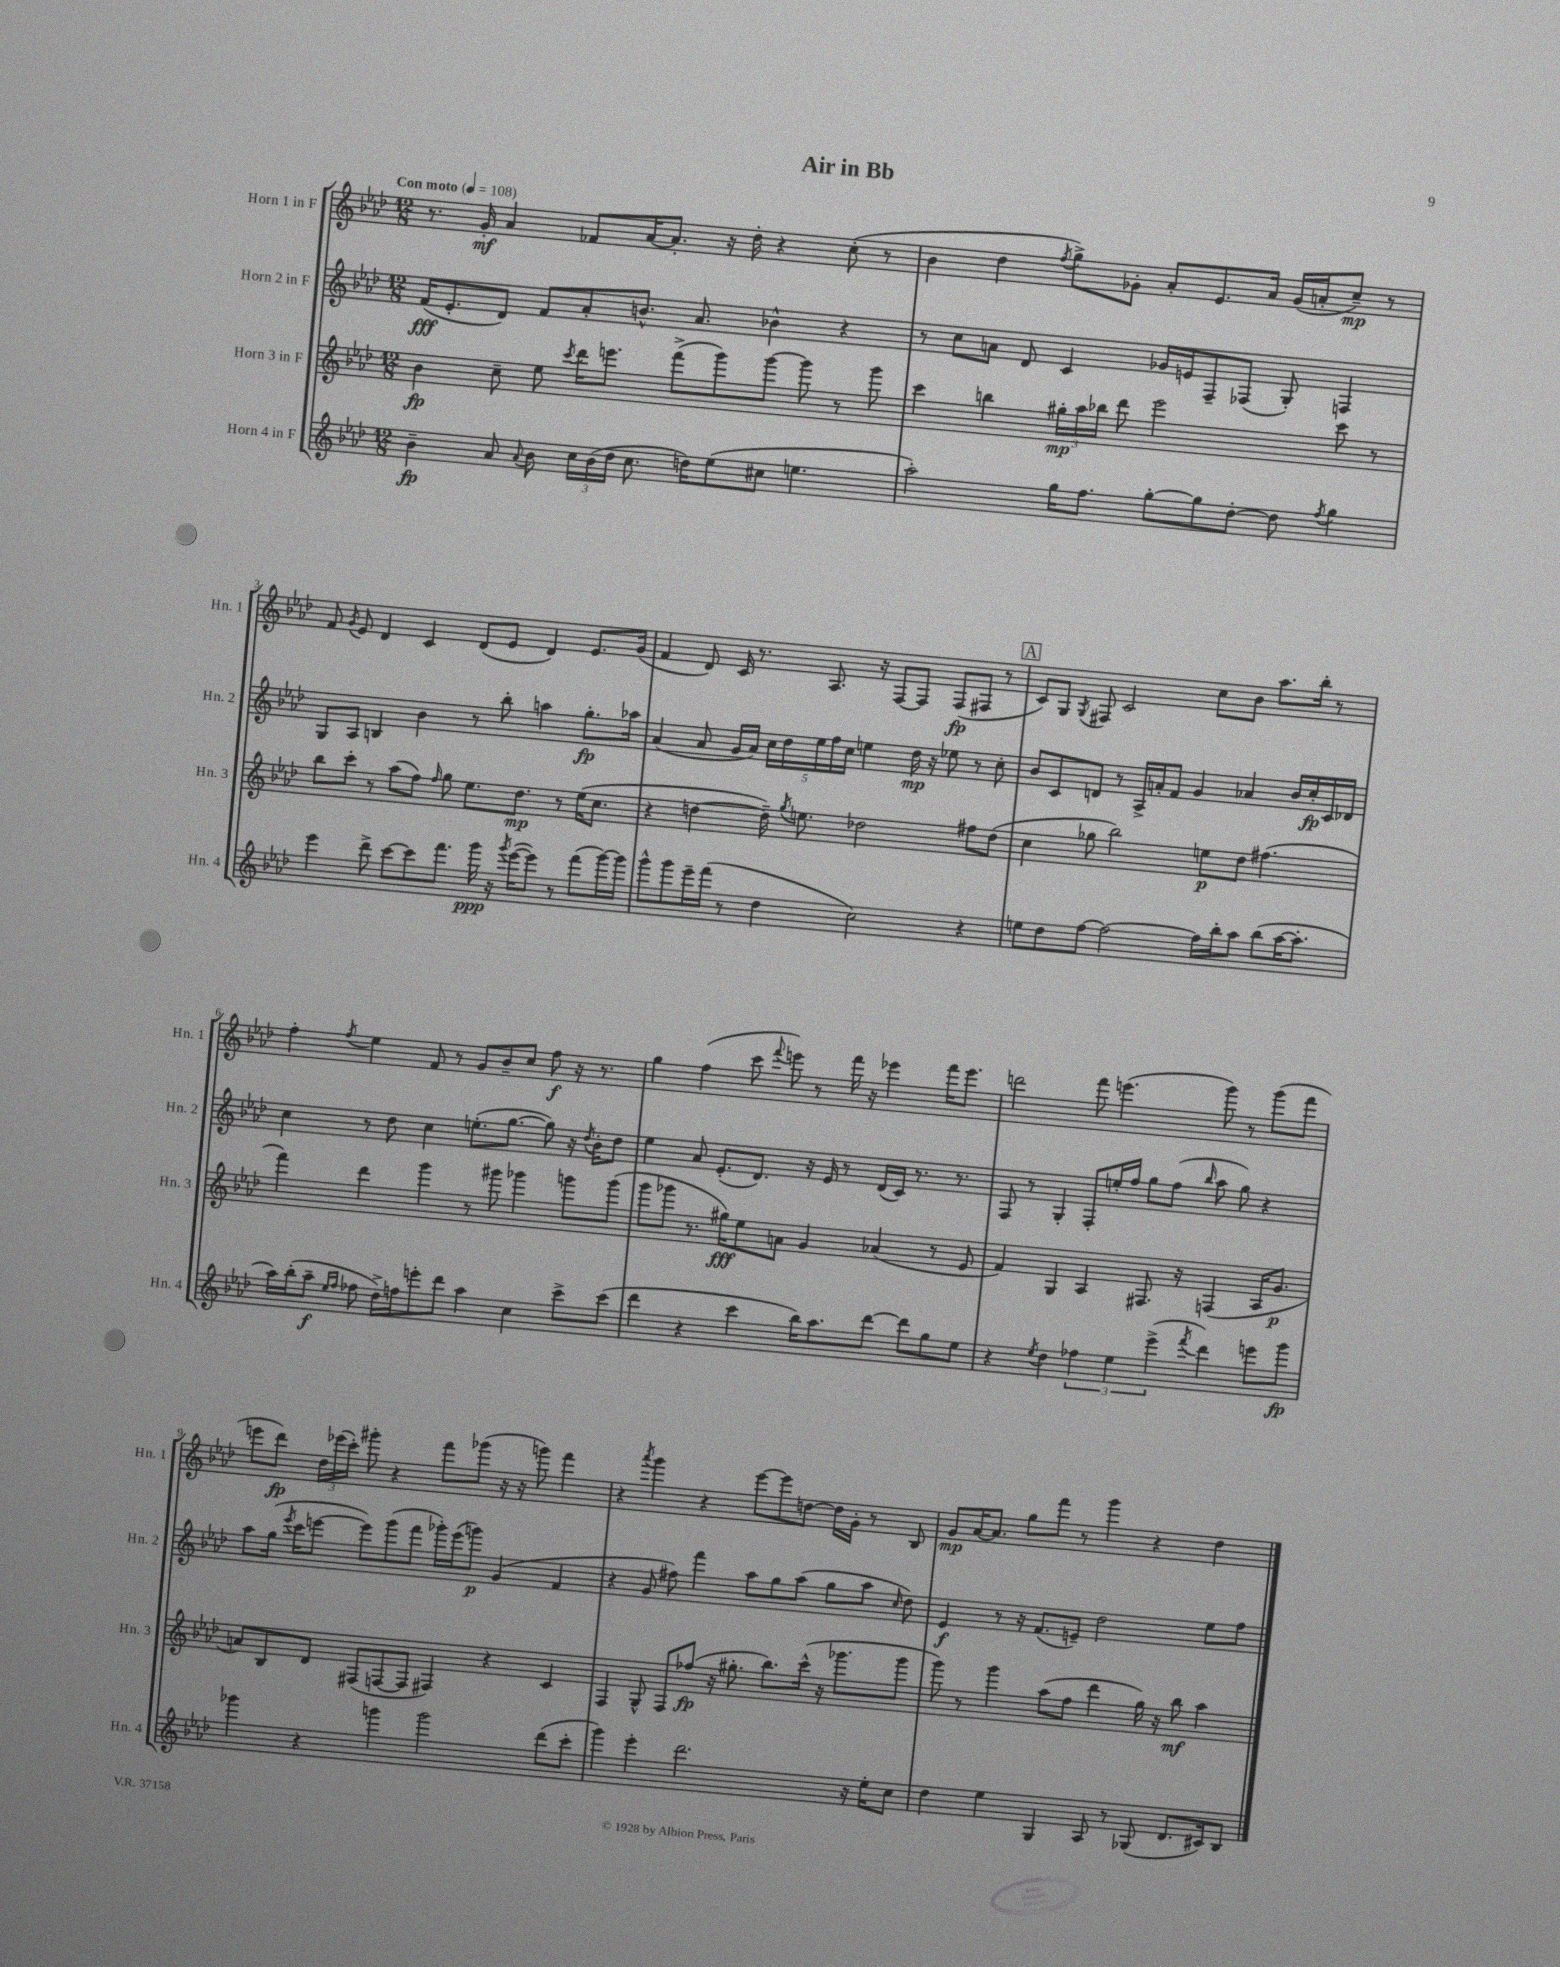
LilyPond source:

\header { title = "Air in Bb" }
<<
\new StaffGroup <<
\new Staff = "s0" \with { instrumentName = "Horn 1 in F" shortInstrumentName = "Hn. 1" } {
    \clef treble \key aes \major \numericTimeSignature \time 12/8 \tempo "Con moto" 4 = 108
    \autoBeamOff r8. g'16-.\mf aes'4 fes'8[ aes'16~ aes'8.]-. r16 des''16-. r4 c''8-.( r8 |
    bes'4 des''4 \acciaccatura { f''8 } g''8[->) ges'8]-. aes'8[-. ees'8. aes'16] ges'16[( a'16-. c''8]--\mp) r8 |
    f'8 \acciaccatura { g'8 } ees'8 des'4 c'4 des'8[( ees'8] des'4) ees'8.[ g'16]( |
    f'4 des'8) c'16 r8. aes8. r16 f8[~ f8] f8[\fp( fis8] r8 |
    \mark \markup { \box "A" } c'8[) g8] \acciaccatura { g8 } fis8 c'2 c''8[ bes'8] aes''8.[ bes''16]-. r8 |
    f''4-. \acciaccatura { f''8 } ees''4 f'8 r8 g'8[ bes'8-- c''8] f''8\f r16 r8. |
    g''4 f''4( c'''8 \appoggiatura { f'''8 } e'''8) r8 f'''16 r16 ees'''4 f'''16[ ees'''8.] |
    d'''2 f'''8 e'''4.( g'''8) r8 g'''8[( f'''8] |
    e'''8[ des'''8]\fp) \tuplet 3/2 { des''16[ ees'''16( c'''16]-.) } gis'''8-. r4 f'''8[ ges'''8]( r16 r16 g'''8) f'''4 |
    r4 \acciaccatura { aes'''8 } g'''4 r4 ees'''8[~ ees'''8 d''8]~ d''16[ g'16]-. r8 bes8 |
    g'8[\mp aes'16~ aes'8.] g''8[ f'''8] r8 g'''4 r4 des''4 \bar "|." |
}
\new Staff = "s1" \with { instrumentName = "Horn 2 in F" shortInstrumentName = "Hn. 2" } {
    \clef treble \key aes \major \numericTimeSignature \time 12/8
    \autoBeamOff f'16[\fff( ees'8.-. des'8]) f'8[ aes'8-. b'8.]-^ aes'8. bes'4-^ r4 |
    r8 c''8[ a'8] des'8 c'4 ges'16[ e'16 f8-- fes8]( g8-.) f4 |
    g8[ aes8] b4 bes'4 r8 bes''8-. a''4 g''8.[-.\fp aes''16] |
    aes'4( aes'8 g'16[ aes'16]) \tuplet 5/4 { c''16[ des''16 ees''16 f''16 c''16] } e''4 des''16\mp r16 ees''8 r8 c''8-. |
    \mark \markup { \box "A" } bes'8[ c'8 d'8] r8 aes16[-> a'16-. f'8] g'4 aes'4 bes'16[ c''16-.\fp c'16 des'16] |
    c''4 r8 des''8 c''4 e''8.[-.( g''8.]~ g''8) r16 \acciaccatura { des''8 } bes'16[-. des''8] |
    ees''4 aes'8 ees'8.[-.( des'8.]) r16 ees'16 r8 des'16[( c'16]) r8. r8. |
    f8 r8 g4-. f8[-. e''16-. f''16] g''8[ f''8]( \grace { bes''16 } aes''8 g''8) r4 |
    aes''8[ g''16]( \acciaccatura { ees'''8 } c'''16[ e'''8]~ e'''8[) g'''8( f'''8] ges'''16[-.) e'''16( g'''8]\p) g'4( f'4 |
    r4 g'8 fis''8) f'''4 aes''8[ g''8 aes''8]( g''8[ aes''8] \grace { c''16 } des''8) |
    ees'4\f r8 r16 f'8.[( e'8]--) des''2 ees''8[ f''8] \bar "|." |
}
\new Staff = "s2" \with { instrumentName = "Horn 3 in F" shortInstrumentName = "Hn. 3" } {
    \clef treble \key aes \major \numericTimeSignature \time 12/8
    \autoBeamOff bes'4\fp c''8-- ees''8 \acciaccatura { c'''8 } des'''16[ e'''8.] f'''8[->( g'''8) g'''8]~ g'''8 r8 g'''8 |
    c'''4 b''4 \tuplet 3/2 { gis''16[-.\mp aes''16 bes''16] } des'''8 ees'''2 c'''8 r8 |
    bes''8[ c'''8]-. r8 aes''8[( f''8]) \grace { f''16 } g''8 ees''8.[ des''8.]\mp r8 ees''16[( c''8.] |
    r4 d''4~ d''16--) \acciaccatura { g''8 } e''8. des''2 fis''8[ des''8]( |
    \mark \markup { \box "A" } c''4 ges''8 bes''2) e''8[\p des''8] fis''4.( |
    f'''4) des'''4 g'''4 r8 gis'''8 ges'''4 g'''8[ g'''8]( |
    g'''8[ ges'''8] r8. gis''16[\fff) ees''8 a'8] g'4 aes'4( r8 ees'8 |
    f'4) g4 aes4 fis8. r16 f4( aes16[ g'8.]\p |
    a'8[) bes8 des'8] fis8[( f8~ f8] fis4) r4 c'4 |
    f4 g8-^ f8[ fes''8]\fp( r16 gis''8.-. bes''8.[) c'''16]-^( r16 ges'''8.[ ges'''8] |
    g'''8) r8 g'''4 aes''8[( f''8] des'''4 g''16) r16 bes''8\mf aes''4 \bar "|." |
}
\new Staff = "s3" \with { instrumentName = "Horn 4 in F" shortInstrumentName = "Hn. 4" } {
    \clef treble \key aes \major \numericTimeSignature \time 12/8
    \autoBeamOff bes'4--\fp aes'8 \appoggiatura { aes'8 } bes'8 \tuplet 3/2 { c''16[ bes'16( des''16] } c''8. d''16[) ees''8( cis''8] e''4. |
    aes''2-.) g''16[ f''8.] g''8[~-. g''8 des''8]~-. des''8 \acciaccatura { f''8 } g''4 |
    ees'''4 des'''8-> c'''8[~ c'''8 f'''8.] g'''16\ppp r16 \acciaccatura { g'''8 } ees'''16[~( ees'''8]) r8 f'''8[( g'''16~) g'''16] |
    g'''8[-^ g'''8 ees'''16-- f'''16]( r8 des''4 c''2) r4 |
    \mark \markup { \box "A" } e''8[ des''8 f''8]~ f''2~ f''16[ bes''16-. aes''8] bes''8[( aes''16~ aes''8.]-. |
    aes''16[) bes''16-.( aes''8]--\f \grace { ees''16[ f''16] } fes''8 des''16[->) f''16 e'''8-. des'''8] aes''4 c''4 c'''8[-> c'''8]( |
    des'''4 r4 c'''4 bes''16[) aes''8. des'''8]~ des'''8[ g''8 ees''8] |
    r4 \acciaccatura { ees''8 } des''4 \tuplet 3/2 { fes''4 ees''4 ees'''4->( } \acciaccatura { f'''8 } des'''4) e'''8[ g'''8]\fp |
    ges'''4 r4 g'''4 g'''2 des'''8[( c'''8]-. |
    g'''4) ees'''4-. des'''2. r16 ees''16[-. c''8] |
    des''4 ees''4 g4 aes8 r8 ges8( des'8.[ cis'16) bes8] \bar "|." |
}
>>
>>
